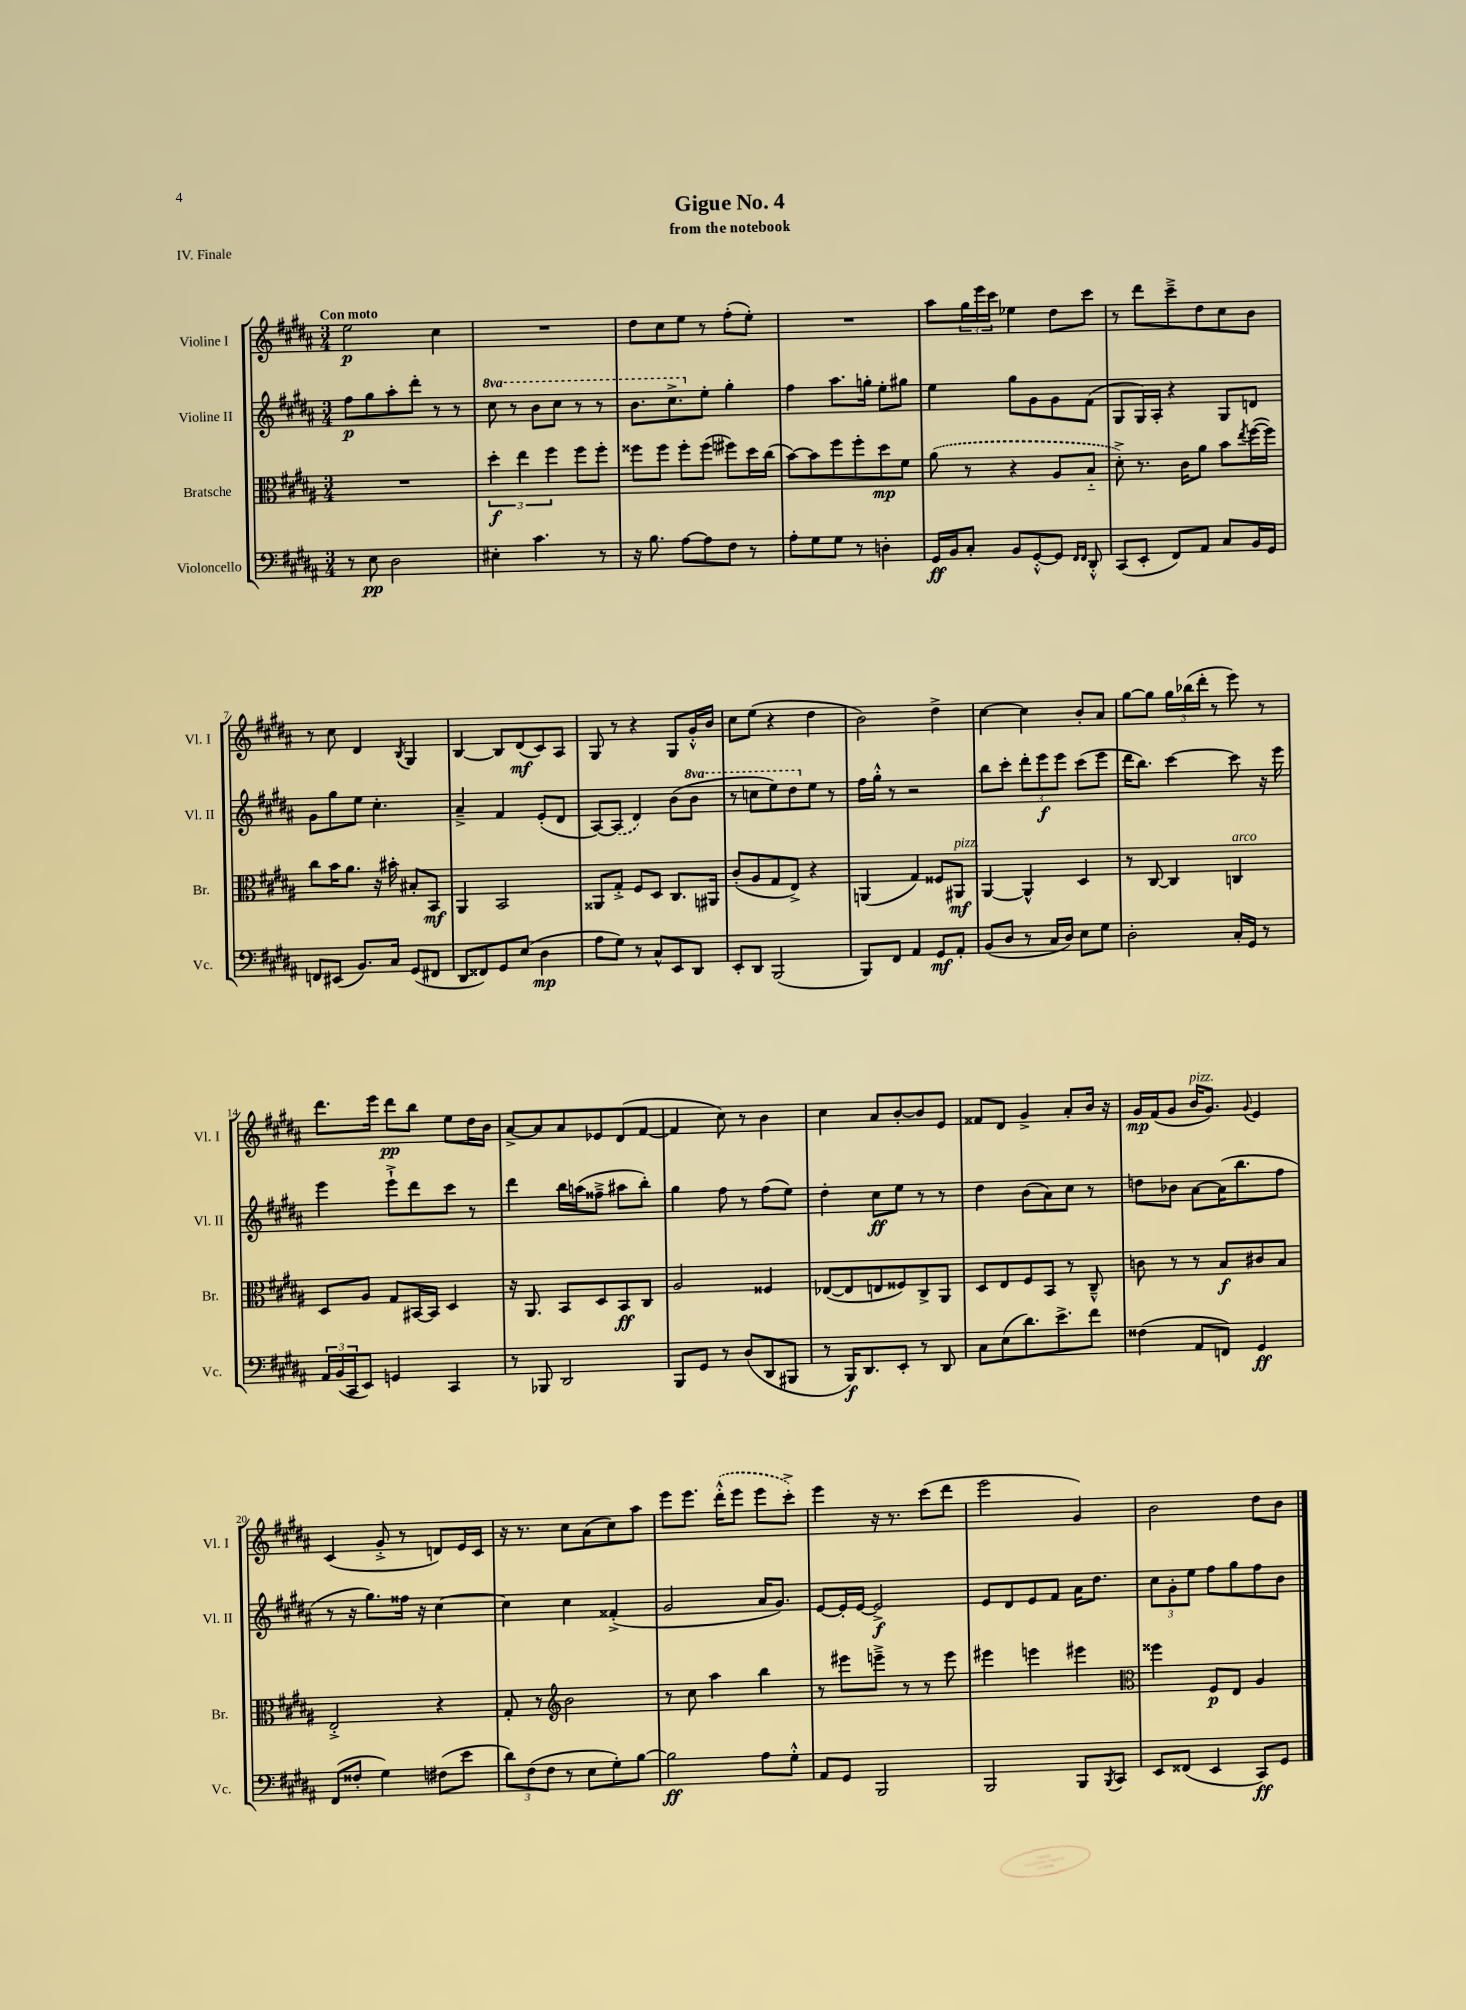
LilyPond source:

\header { title = "Gigue No. 4" subtitle = "from the notebook" piece = "IV. Finale" }
<<
\new StaffGroup <<
\new Staff = "s0" \with { instrumentName = "Violine I" shortInstrumentName = "Vl. I" } {
    \clef treble \key b \major \numericTimeSignature \time 3/4 \tempo "Con moto"
    e''2\p cis''4 |
    R2. |
    dis''8 cis''8 e''8 r8 fis''8-.( e''8-.) |
    R2. |
    ais''8 \tuplet 3/2 { gis''16 e'''16 cis'''16 } ees''4 dis''8 cis'''8 |
    r8 dis'''8 cis'''8---> dis''8 cis''8 b'8 |
    r8 cis''8 dis'4 \acciaccatura { b8 } gis4 |
    b4~ b8 dis'8\mf( cis'8) ais8 |
    gis8 r8 r4 gis8 gis'16-.-^ b'16 |
    cis''8 e''8( r4 dis''4 |
    b'2) dis''4-> |
    cis''4~ cis''4 b'8-. ais'8 |
    gis''8~ gis''8 \tuplet 3/2 { gis''16 bes''16( dis'''16-. } r8 e'''8) r8 |
    dis'''8. e'''16 dis'''8\pp b''8 e''8 dis''16 b'16 |
    ais'8~-> ais'8 ais'8 ees'8 dis'8( fis'8~ |
    fis'4 cis''8) r8 b'4 |
    cis''4 ais'8 b'8~-. b'8 e'8 |
    fisis'8 dis'8 gis'4-> ais'8-. b'16 r16 |
    gis'16\mp fis'16( gis'8 b'16^\markup { \italic "pizz." } gis'8.) \appoggiatura { gis'8 } e'4 |
    cis'4( gis'8-.-> r8 d'8) e'16 cis'16 |
    r16 r8. cis''8 ais'8( cis''8) ais''8 |
    e'''8 e'''8. \once \slurDashed dis'''16-.-^( e'''8 e'''8 cis'''8-.->) |
    e'''4 r16 r8. cis'''8( dis'''8 |
    e'''2 gis'4) |
    b'2 dis''8 b'8 \bar "|." |
}
\new Staff = "s1" \with { instrumentName = "Violine II" shortInstrumentName = "Vl. II" } {
    \clef treble \key b \major \numericTimeSignature \time 3/4 \set Staff.ottavationMarkups = #ottavation-simple-ordinals
    fis''8\p gis''8 ais''8-. dis'''8-. r8 r8 |
    \ottava #1 cis'''8 r8 b''8 cis'''8 r8 r8 |
    b''8. cis'''8.-> \ottava #0 e''8-. gis''4-. |
    fis''4 ais''8. g''16-. e''8-. gis''8 |
    e''4 gis''8 gis'8 gis'8 fis'8( |
    gis8 gis16) ais16-. r4 gis8 d'8 |
    gis'8 gis''8 e''8 cis''4.-. |
    ais'4---> fis'4 e'8-.( dis'8 |
    ais8~) \once \slurDashed ais8( dis'4) b'8( \ottava #1 b''8 |
    r8 c'''8 e'''8) dis'''8 \ottava #0 e''8 r8 |
    fis''16 gis''16-.-^ r8 r2 |
    b''8 cis'''8-. \tuplet 3/2 { dis'''8-. e'''8\f e'''8 } cis'''8( e'''8 |
    dis'''16 b''8.) cis'''4~ cis'''8 r16 e'''16 |
    e'''4 e'''8-!-> dis'''8 cis'''8 r8 |
    dis'''4 b''16 a''16( fisis''8---> ais''8 b''8-.) |
    gis''4 fis''8 r8 fis''8( e''8) |
    dis''4-. cis''8\ff e''8 r8 r8 |
    dis''4 b'8( ais'8) cis''8 r8 |
    d''8 bes'8 ais'8~ ais'16( b''8. fis''8 |
    r8 r16 gis''8.) fisis''16 r16 cis''4~ |
    cis''4 cis''4 fisis'4-.->( |
    gis'2 ais'16 gis'8.) |
    e'8~ e'16-. e'16~ e'2->\f |
    e'8 dis'8 e'8 fis'8 ais'16 dis''8. |
    \tuplet 3/2 { cis''8 gis'8-. e''8 } fis''8 gis''8 fis''8 b'8 \bar "|." |
}
\new Staff = "s2" \with { instrumentName = "Bratsche" shortInstrumentName = "Br." } {
    \clef alto \key b \major \numericTimeSignature \time 3/4
    R2. |
    \tuplet 3/2 { dis''4-.\f e''4 fis''4 } fis''8 fis''8-. |
    fisis''8 fisis''8 fisis''8-. fisis''8( fis''8) dis''16 cis''16( |
    b'8~) b'8 fis''8 fis''8-. dis''8\mp fis'8 |
    \once \slurDashed ais'8( r8 r4 ais8 b8-_ |
    dis'8-.->) r8. cis'16 ais'8 b'8 \acciaccatura { e''8 } fis''16~( fis''16) |
    cis''8 b'16 ais'8. r16 bis'16-. bis8-. b,8\mf |
    ais,4 b,2 |
    aisis,8 gis8-.-> fis8 dis8 cis8. ais,16 |
    cis'8-.( ais8 gis8 e8->) r4 |
    a,4( gis4) fisis8 ais,8\mf^\markup { \italic "pizz." } |
    ais,4~ ais,4-^ dis4 |
    r8 cis8~ cis4 c4^\markup { \italic "arco" } |
    dis8 ais8 gis8 bis,16~ bis,16 dis4 |
    r16 ais,8. b,8 dis8 b,8\ff cis8 |
    ais2 fisis4 |
    ees8~( ees8 e8 fisis8) cis8-> ais,8 |
    dis8 e8 fis8 b,8 r8 cis8---^ |
    c'8 r8 r8 b8\f cis'8 b8 |
    e2-.-> r4 |
    gis8-. r8 \clef treble b'2 |
    r8 cis''8 ais''4 b''4 |
    r8 eis'''8 e'''8---> r8 r8 e'''8 |
    eis'''4 e'''4 eis'''4 |
    \clef alto fisis''4 fis8\p e8 ais4 \bar "|." |
}
\new Staff = "s3" \with { instrumentName = "Violoncello" shortInstrumentName = "Vc." } {
    \clef bass \key b \major \numericTimeSignature \time 3/4
    r8 e8\pp dis2 |
    eis4-. cis'4. r8 |
    r16 b8. ais8~ ais8 fis8 r8 |
    ais8-. gis8 gis8 r8 d4-. |
    gis,16\ff b,16 cis8-. b,8 gis,8~-.-^ gis,8 \grace { fis,16 fis,16 } dis,8-.-^ |
    cis,8( e,8-. fis,8) ais,8 cis8 b,16 gis,16 |
    f,8 eis,8( b,8.) cis16 gis,8( fis,8 |
    dis,8 fisis,8) gis,8 e8( dis4\mp |
    ais8 gis8) r8 cis8-^ e,8 dis,8 |
    e,8-. dis,8 b,,2( |
    b,,8) fis,8 ais,4 gis,8\mf ais,8-. |
    b,8( dis8 r8 cis16 dis16) e8 gis8 |
    dis2-. cis16-. gis,16 r8 |
    \tuplet 3/2 { ais,16 b,16( cis,16 } e,8) g,4 cis,4 |
    r8 bes,,8 dis,2 |
    b,,8 gis,8 r8 dis8( dis,8 bis,,8 |
    r8 b,,16\f) dis,8. e,8-. r8 dis,8 |
    cis8 e8( dis'8.) e'8.-> fis'8 |
    fisis4( ais,8 f,8) gis,4\ff |
    fis,8( fisis8-. gis4) fis8( e'8 |
    \tuplet 3/2 { dis'8) fis8( fis8 } r8 e8 gis8-.) b8~ |
    b2\ff ais8 gis8-.-^ |
    ais,8 gis,8 b,,2 |
    b,,2 b,,8 \acciaccatura { b,,8 } cis,8 |
    e,8 fisis,8( e,4 cis,8\ff) gis,8 \bar "|." |
}
>>
>>
